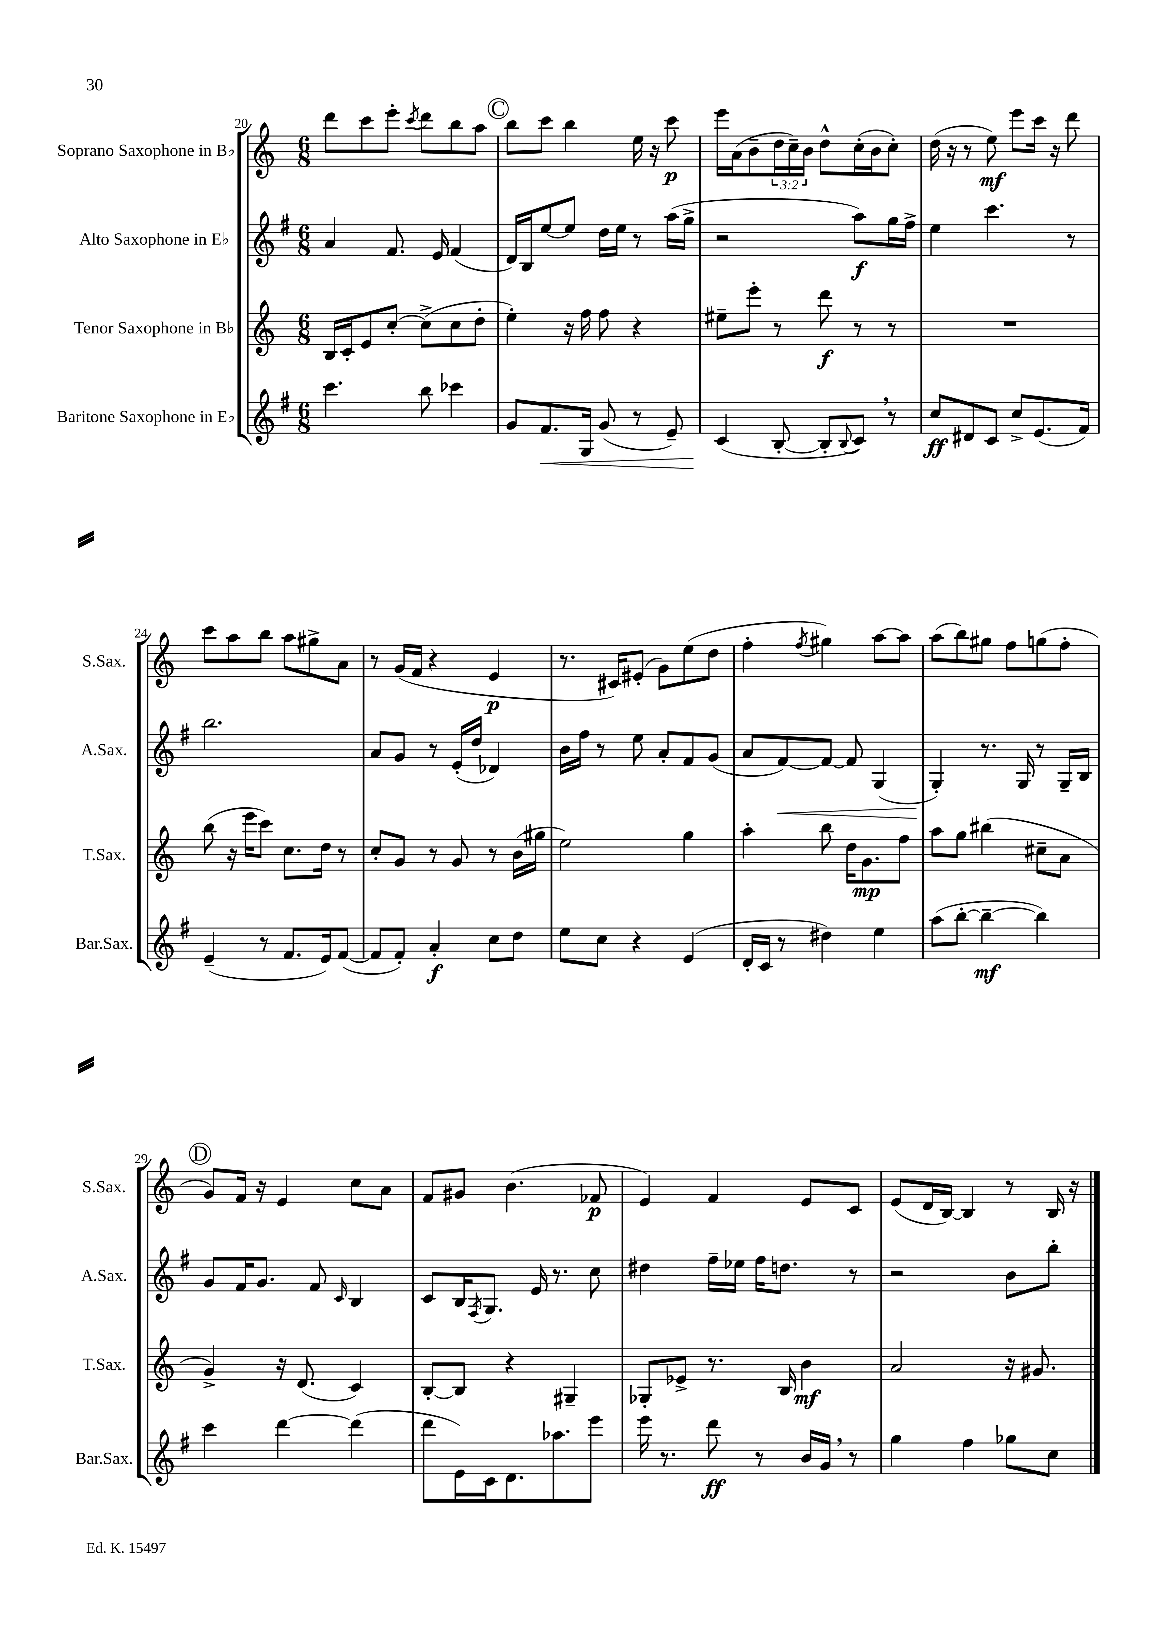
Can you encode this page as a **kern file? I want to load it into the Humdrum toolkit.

**kern	**dynam	**kern	**dynam	**kern	**dynam	**kern	**dynam
*part4	*part4	*part3	*part3	*part2	*part2	*part1	*part1
*staff4	*staff4	*staff3	*staff3	*staff2	*staff2	*staff1	*staff1
*I"Baritone Saxophone in E♭	*	*I"Tenor Saxophone in B♭	*	*I"Alto Saxophone in E♭	*	*I"Soprano Saxophone in B♭	*
*I'Bar.Sax.	*	*I'T.Sax.	*	*I'A.Sax.	*	*I'S.Sax.	*
*clefG2	*	*clefG2	*	*clefG2	*	*clefG2	*
*k[f#]	*	*k[]	*	*k[f#]	*	*k[]	*
*M6/8	*	*M6/8	*	*M6/8	*	*M6/8	*
=20	=20	=20	=20	=20	=20	=20	=20
4.ccc\	.	16B/LL	.	4a/	.	8ddd\L	.
.	.	16c'/J	.	.	.	.	.
.	.	8e/	.	.	.	8ccc\	.
.	.	[8cc'/J	.	8.f#/	.	8eee'\J	.
.	.	.	.	.	.	8qccc/	.
8bb\	.	(8cc^\L]	.	.	.	8ddd\L	.
.	.	.	.	16e/	.	.	.
4ccc-X\	.	8cc\	.	(4f#/	.	8bb\	.
.	.	8dd'\J	.	.	.	8aa\J	.
!!LO:REH:place=s1:t=C
=21	=21	=21	=21	=21	=21	=21	=21
8g/L	.	4ee'\)	.	16d/LL)	.	8bb\L	.
.	.	.	.	16B/J	.	.	.
!	!LO:HP:b	!	!	!	!	!	!
8.f#/	<	.	.	[8ee/	.	8ccc\J	.
.	.	16r	.	8ee/J]	.	4bb\	.
16G/Jk	.	16ff\	.	.	.	.	.
(8g/	.	8ff\	.	16dd\LL	.	.	.
.	.	.	.	16ee\JJ	.	.	.
8r	.	4r	.	8r	.	16ee\	.
.	.	.	.	.	.	16r	.
8e~/)	.	.	.	(16aa\LL	.	8ccc\	p
.	.	.	.	16gg^\JJ	.	.	.
=22	=22	=22	=22	=22	=22	=22	=22
(4c/	.	8ee#X~\L	.	2r	.	16eee\LL	.
.	.	.	.	.	.	(16a\J	.
.	.	8eee'\J	.	.	.	8b~\	.
[8B'/	[	8r	.	.	.	24dd\L	.
.	.	.	.	.	.	24cc~\)	.
.	.	.	.	.	.	24b\JJ	.
8B'/L]	.	8ddd\	f	.	.	8dd^^\L	.
8qqB/	.	.	.	.	.	.	.
8c,/J)	.	8r	.	8aa\L)	f	(16cc'\L	.
.	.	.	.	.	.	16b\J	.
8r	.	8r	.	16gg\L	.	8cc'\J)	.
.	.	.	.	16ff#^\JJ	.	.	.
=23	=23	=23	=23	=23	=23	=23	=23
8cc/L	ff	2.r	.	4ee\	.	(16dd\	.
.	.	.	.	.	.	16r	.
8d#X/	.	.	.	.	.	8r	.
8c/J	.	.	.	4.ccc\	.	8ee\)	mf
8cc^/L	.	.	.	.	.	8eee\L	.
(8.e/	.	.	.	.	.	16ccc\Jk	.
.	.	.	.	.	.	16r	.
.	.	.	.	8r	.	8ddd\	.
16f#/Jk)	.	.	.	.	.	.	.
!!LO:LB:g=z
=24	=24	=24	=24	=24	=24	=24	=24
(4e~/	.	(8bb\	.	2.bb\	.	8ccc\L	.
.	.	16r	.	.	.	8aa\	.
.	.	16eee\KL	.	.	.	.	.
8r	.	8ccc\J)	.	.	.	8bb\J	.
8.f#/L	.	8.cc\L	.	.	.	8aa\L	.
.	.	.	.	.	.	8gg#X^\	.
16e/k)	.	16dd\Jk	.	.	.	.	.
([8f#/J	.	8r	.	.	.	8a\J	.
=25	=25	=25	=25	=25	=25	=25	=25
8f#/L]	.	8cc'/L	.	8a/L	.	8r	.
8f#'/J)	.	8g/J	.	8g/J	.	(16g/LL	.
.	.	.	.	.	.	16f/JJ	.
4a'/	f	8r	.	8r	.	4r	.
.	.	8g/	.	(16e'/LL	.	.	.
.	.	.	.	16dd/JJ	.	.	.
8cc\L	.	8r	.	4d-X/)	.	4e/	p
8dd\J	.	(16b\LL	.	.	.	.	.
.	.	16gg#X\JJ	.	.	.	.	.
=26	=26	=26	=26	=26	=26	=26	=26
8ee\L	.	2ee\)	.	16b\LL	.	8.r	.
.	.	.	.	16ff#\JJ	.	.	.
8cc\J	.	.	.	8r	.	.	.
.	.	.	.	.	.	16c#X/KL)	.
4r	.	.	.	8ee\	.	(8e#X'/J	.
.	.	.	.	8a'/L	.	8g\L)	.
(4e/	.	4gg\	.	8f#/	.	(8ee\	.
.	.	.	.	(8g/J	.	8dd\J	.
=27	=27	=27	=27	=27	=27	=27	=27
16d'/LL	.	4aa'\	.	8a/L	.	4ff'\	.
16c/JJ	.	.	.	.	.	.	.
!	!	!	!	!	!LO:HP:b	!	!
8r	.	.	.	[8f#/)	<	.	.
.	.	.	.	.	.	8qff/	.
4dd#X\)	.	8bb\	.	8f#/J_	.	4gg#X\)	.
.	.	16dd\KL	.	8f#/]	.	.	.
.	.	8.g\	mp	.	.	.	.
4ee\	.	.	.	(4G/	.	[8aa\L	.
.	.	8ff\J	.	.	.	8aa\J]	.
=28	=28	=28	=28	=28	=28	=28	=28
(8aa\L	.	8aa\L	.	4G'/)	.	(8aa\L	.
[8bb'\J	.	8gg\J	.	.	.	8bb\)	.
4bb~\_	mf	(4bb#X\	.	8.r	[	8gg#X\J	.
.	.	.	.	.	.	8ff\L	.
.	.	.	.	16G/	.	.	.
4bb\])	.	8cc#X~\L	.	8r	.	(8ggn\	.
.	.	8a\J	.	16G~/LL	.	8ff'\J	.
.	.	.	.	16B/JJ	.	.	.
!!LO:LB:g=z
!!LO:REH:place=s1:t=D
=29	=29	=29	=29	=29	=29	=29	=29
4ccc\	.	4g^/)	.	8g/L	.	8g/L)	.
.	.	.	.	16f#/K	.	16f/Jk	.
.	.	.	.	8.g/J	.	16r	.
[4ddd\	.	16r	.	.	.	4e/	.
.	.	(8.d/	.	.	.	.	.
.	.	.	.	8f#/	.	.	.
.	.	.	.	16qqc/	.	.	.
(4ddd\]	.	4c/)	.	4B/	.	8cc\L	.
.	.	.	.	.	.	8a\J	.
=30	=30	=30	=30	=30	=30	=30	=30
8ddd\L	.	[8B'/L	.	8c/L	.	8f/L	.
16e\L)	.	8B/J]	.	16B/K	.	8g#X/J	.
.	.	.	.	8qF#/	.	.	.
16c\J	.	.	.	8.G/J	.	.	.
8.d\	.	4r	.	.	.	(4.b\	.
.	.	.	.	16e/	.	.	.
8.aa-X\	.	.	.	8.r	.	.	.
.	.	4G#X~/	.	.	.	.	.
8eee\J	.	.	.	8cc\	.	8f-X/	p
=31	=31	=31	=31	=31	=31	=31	=31
16eee\	.	8G-X'/L	.	4dd#X\	.	4e/)	.
8.r	.	.	.	.	.	.	.
.	.	8e-X^/J	.	.	.	.	.
8ddd\	ff	8.r	.	16ff#~\LL	.	4f/	.
.	.	.	.	16ee-X\JJ	.	.	.
8r	.	.	.	16ff#\KL	.	.	.
.	.	16B/	.	8.ddn\J	.	.	.
16b/LL	.	4b\	mf	.	.	8e/L	.
16g,/JJ	.	.	.	.	.	.	.
8r	.	.	.	8r	.	8c/J	.
=32	=32	=32	=32	=32	=32	=32	=32
4gg\	.	2a/	.	2r	.	(8e/L	.
.	.	.	.	.	.	16d/L	.
.	.	.	.	.	.	[16B/JJ)	.
4ff#\	.	.	.	.	.	4B/]	.
8gg-X\L	.	16r	.	8b\L	.	8r	.
.	.	8.g#X/	.	.	.	.	.
8cc\J	.	.	.	8bb'\J	.	16B/	.
.	.	.	.	.	.	16r	.
==	==	==	==	==	==	==	==
*-	*-	*-	*-	*-	*-	*-	*-
